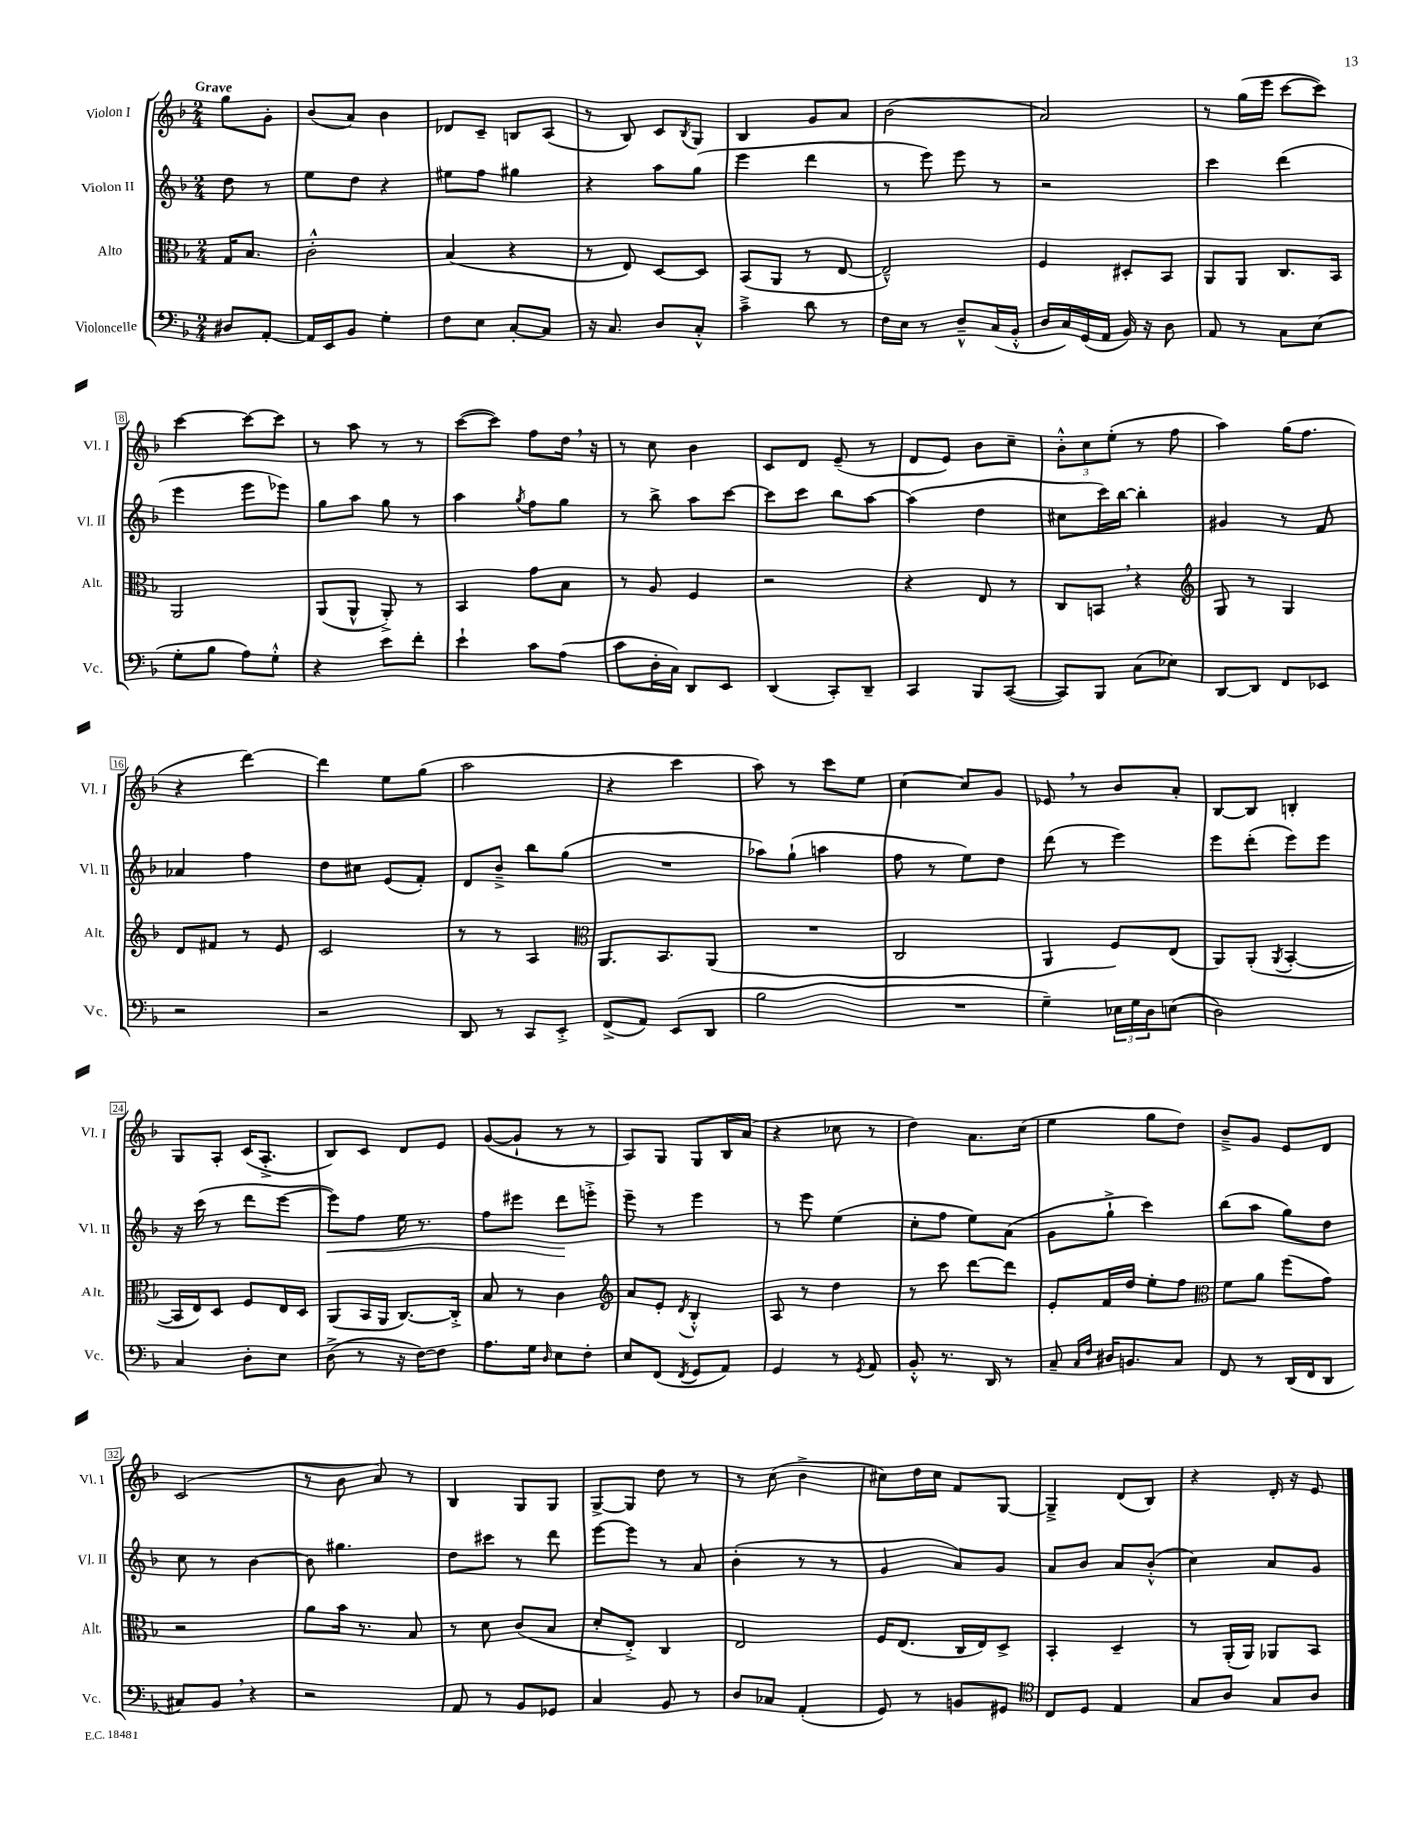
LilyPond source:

<<
\new StaffGroup <<
\new Staff = "s0" \with { instrumentName = "Violon I" shortInstrumentName = "Vl. I" } {
    \clef treble \key f \major \numericTimeSignature \time 2/4 \partial 4 \tempo "Grave"
    g''8 g'8-. |
    bes'8( a'8) bes'4 |
    des'8 c'8-- b8 a8( |
    r8 bes8) c'8 \acciaccatura { bes8 } g8 |
    bes4 g'8 a'8 |
    bes'2( |
    a'2) |
    r8 g''16( e'''16 c'''8~ c'''8) |
    c'''4~ c'''8~ c'''8 |
    r8 a''8 r8 r8 |
    c'''8~( c'''8) f''8 d''16 \breathe r16 |
    r8 c''8 bes'4 |
    c'8 d'8 e'8--( r8 |
    d'8 e'8) bes'8 c''8-- |
    \tuplet 3/2 { bes'8-.-^ c''8 e''8-.( } r8 f''8 |
    a''4) g''16( f''8. |
    r4 d'''4~) |
    d'''4 e''8 g''8( |
    a''2 |
    r4 c'''4 |
    a''8) r8 c'''8 e''8 |
    c''4~ c''8 g'8 |
    ees'8 \breathe r8 bes'8 a'8-. |
    bes8~ bes8 b4-. |
    g8 a8-. c'16( a8.-.-> |
    bes8) c'8 d'8 e'8 |
    g'8~( g'8-! r8 r8 |
    a8) g8 g8 bes16 a'16( |
    r4 ces''8 r8 |
    d''4) a'8. c''16( |
    e''4 g''8 d''8) |
    bes'8---> g'8 e'8 d'8 |
    c'2( |
    r8 bes'8 a'8) r8 |
    bes4 g8 g8 |
    g8~-> g8 d''8 r8 |
    r8 c''8( bes'4-> |
    cis''8) d''16 cis''16 f'8 g8~ |
    g4---> d'8( bes8) |
    r4 d'16-. r16 e'8 \bar "|." |
}
\new Staff = "s1" \with { instrumentName = "Violon II" shortInstrumentName = "Vl. II" } {
    \clef treble \key f \major \numericTimeSignature \time 2/4 \partial 4
    d''8 r8 |
    e''8 d''8 r4 |
    eis''8 f''8 gis''4 |
    r4 a''8 g''8( |
    e'''4 d'''4 |
    r8 e'''8) e'''8 r8 |
    r2 |
    c'''4 d'''4( |
    e'''4 e'''8 ees'''8) |
    g''8 a''8 g''8 r8 |
    a''4 \acciaccatura { g''8 } f''8 g''8 |
    r8 bes''8-> a''8 c'''8~ |
    c'''8 c'''8 bes''8 a''8~ |
    a''4( d''4 |
    cis''8 c'''16) bes''16~ bes''4-. |
    gis'4 r8 f'8 |
    aes'4 f''4 |
    d''8 cis''8 e'8( f'8-.) |
    d'8 bes'8---> bes''8 g''8( |
    R2 |
    aes''8) g''8-!( a''4 |
    f''8 r8 e''8) d''8 |
    d'''8( r8 e'''4) |
    e'''8 d'''8-.( e'''8) e'''8 |
    r16 c'''16( r8 d'''8 e'''8~ |
    e'''8\<) f''8 e''16 r8. |
    f''8 eis'''8 d'''8\! e'''8-.-> |
    e'''8-- r8 e'''4 |
    r8 e'''8 e''4( |
    c''8-. f''8 e''8) a'8( |
    g'8 g''8-!-> c'''4) |
    bes''8( a''8 g''8) d''8 |
    c''8 r8 bes'4~ |
    bes'8 gis''4. |
    d''8 cis'''8 r8 d'''8 |
    e'''8~ e'''8 r8 a'8 |
    bes'4-.( r8 r8 |
    g'4 a'8) g'8 |
    a'8 bes'8 a'8 bes'8-.-^( |
    c''4) a'8 g'8 \bar "|." |
}
\new Staff = "s2" \with { instrumentName = "Alto" shortInstrumentName = "Alt." } {
    \clef alto \key f \major \numericTimeSignature \time 2/4 \partial 4
    g16 bes8. |
    c'2-.-^ |
    bes4( r4 |
    r8 e8) d8~ d8 |
    bes,8( a,8 r8 e8~ |
    e2---^) |
    f4 dis8-. bes,8 |
    a,8 a,8 c8. bes,16 |
    a,2 |
    a,8( a,8-^ a,8-.->) r8 |
    bes,4 g'8 bes8 |
    r8 a8 f4 |
    r2 |
    r4 e8 r8 |
    c8 b,8 \breathe r4 |
    \clef treble g8 r8 g4 |
    d'8 fis'8 r8 e'8 |
    c'2 |
    r8 r8 a4 |
    \clef alto a,8. bes,8. a,8( |
    R2 |
    c2 |
    a,4 f8) e8( |
    a,8) a,8-.( \acciaccatura { a,8 } bes,4~-. |
    bes,16 e16) d8 f8 e16 d16 |
    a,8( bes,16 a,16 c8.~) c16-.-> |
    bes8 r8 c'4 |
    \clef treble a'8 e'8-. \acciaccatura { d'8 } bes4-.-^ |
    a8 r8 d''4 |
    r8 c'''8 d'''8~ d'''8 |
    e'8-. f'16 d''16 e''8-. f''8 |
    \clef alto f'8 a'8 f''8( g'8) |
    r2 |
    a'8 bes'16 r8. bes8 |
    r8 d'8 c'8( bes8 |
    d'8-. e8-.->) c4 |
    e2 |
    f16 e8.( c16 e16) d8-> |
    bes,4-. d4-- |
    r8 a,16-.( a,16) aes,8 bes,8 \bar "|." |
}
\new Staff = "s3" \with { instrumentName = "Violoncelle" shortInstrumentName = "Vc." } {
    \clef bass \key f \major \numericTimeSignature \time 2/4 \partial 4
    dis8 a,8~-. |
    a,16 e,16 bes,8 g4-. |
    f8 e8 c8~-. c8 |
    r16 c8. d8 c8-.-^ |
    c'4---> d'8 r8 |
    f16 e16 r8 d8---^ c16( bes,16-.-^ |
    d16 c16) g,16( a,16 bes,16) r16 d8 |
    a,8 r8 c8 e8( |
    g8-. bes8 a8) g8-.-^ |
    r4 e'8 f'8-. |
    e'4-! c'8 a8( |
    c'8 d16-. c16) d,8 e,8 |
    d,4( c,8-.) d,8-- |
    c,4 bes,,8 c,8~( |
    c,8) bes,,8 c8( ees8) |
    d,8~ d,8 f,8 ees,8 |
    r2 |
    r2 |
    d,8 r8 c,8 e,8-.-> |
    f,8->( a,8) e,8( d,8 |
    bes2 |
    R2 |
    g4--) \tuplet 3/2 { ees16 g16 d16 } e8( |
    d2) |
    c4 d8-. e8 |
    d8->( r8 r16 f16~) f8 |
    a8. g16 \grace { d16 } e8 f8-. |
    e8 f,8( \acciaccatura { f,8 } g,8 a,8) |
    g,4 r8 \acciaccatura { g,8 } a,8 |
    bes,8-.-^ r8. d,16 r8 |
    c8-- \grace { c16 f16 } dis16 b,8. c8 |
    f,8 r8 d,16( f,16 d,8 |
    cis8) bes,8 \breathe r4 |
    r2 |
    a,8 r8 bes,8 ges,8 |
    c4 bes,8 r8 |
    d8 ces8 a,4-.( |
    g,8) r8 b,8 gis,8 |
    \clef tenor c8 d8 e4 |
    g8 a8 g8 a8 \bar "|." |
}
>>
>>
\layout { \context { \Score \override BarNumber.stencil = #(make-stencil-boxer 0.1 0.3 ly:text-interface::print) } }
